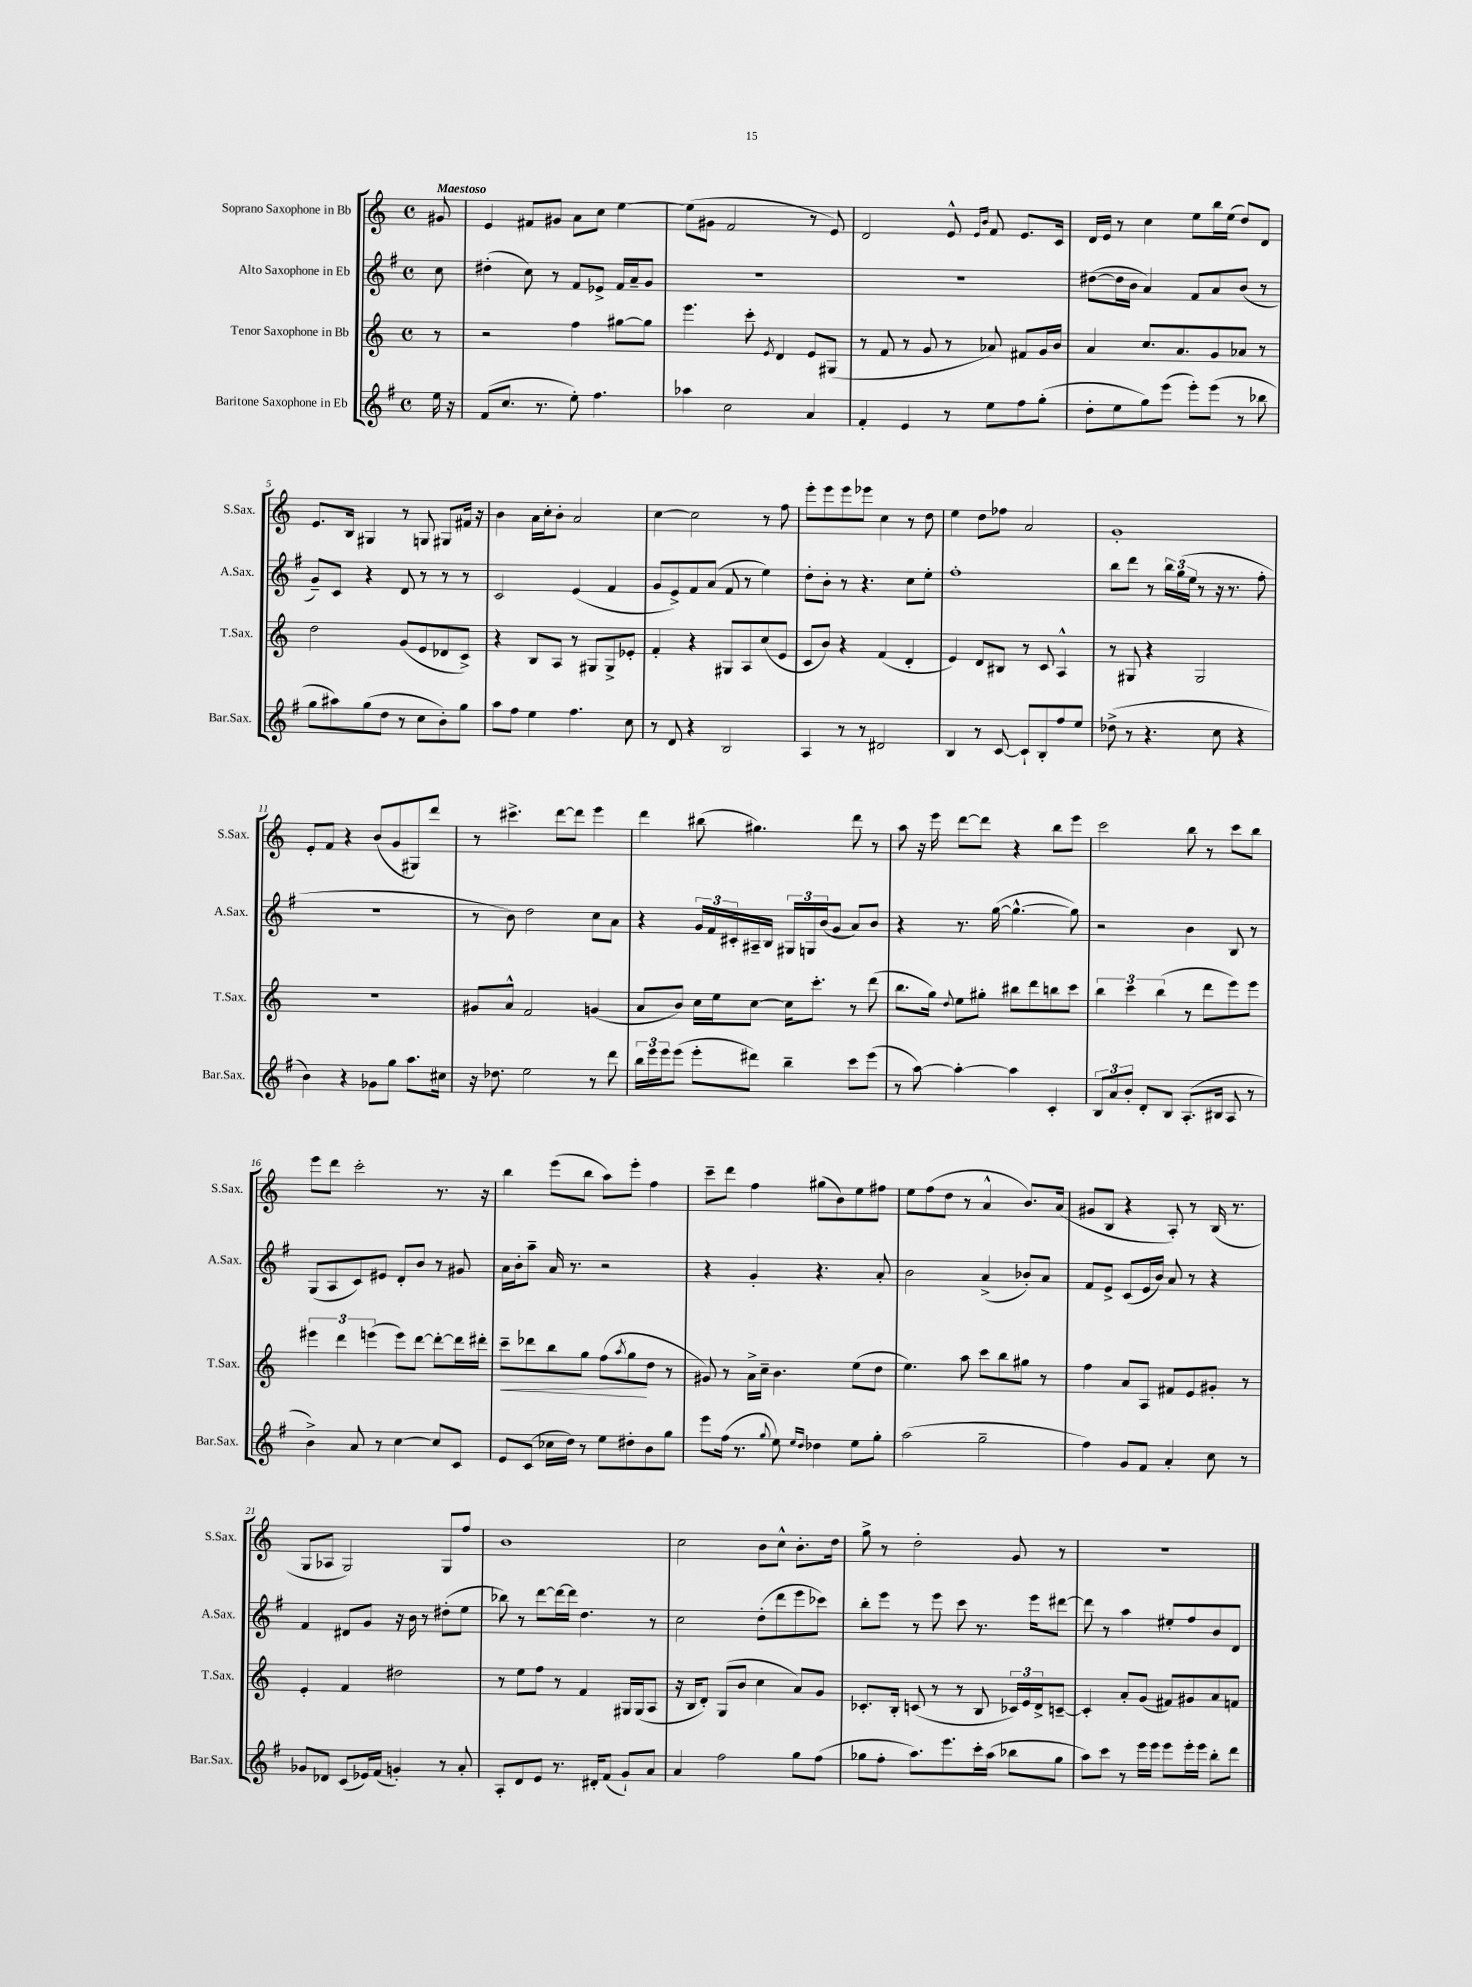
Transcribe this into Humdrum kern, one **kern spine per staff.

**kern	**kern	**dynam	**kern	**kern
*part4	*part3	*part3	*part2	*part1
*staff4	*staff3	*staff3	*staff2	*staff1
*I"Baritone Saxophone in Eb	*I"Tenor Saxophone in Bb	*	*I"Alto Saxophone in Eb	*I"Soprano Saxophone in Bb
*I'Bar.Sax.	*I'T.Sax.	*	*I'A.Sax.	*I'S.Sax.
*clefG2	*clefG2	*	*clefG2	*clefG2
*k[f#]	*k[]	*	*k[f#]	*k[]
*M4/4	*M4/4	*	*M4/4	*M4/4
*met(c)	*met(c)	*	*met(c)	*met(c)
=	=	=	=	=
!	!	!	!	!LO:TX:a:B:t=Maestoso
16ee\	8r	.	8cc\	8g#X/
16r	.	.	.	.
=1	=1	=1	=1	=1
(8f#/L	2r	.	(4dd#X'\	4e/
8.cc/J	.	.	.	.
.	.	.	8cc\)	8f#X/L
8.r	.	.	.	.
.	.	.	8r	8g#X/J
8ee'\)	4ff\	.	8f#/L	8a\L
4.ff#\	.	.	8e-X^/J	8cc\J
.	[8gg#X\L	.	16f#/LL	[4ee\
.	.	.	16a~/J	.
.	8gg#\J]	.	8g/J	.
=2	=2	=2	=2	=2
4aa-X\	4.eee\	.	1r	(8ee\L]
.	.	.	.	8g#X\J
2cc\	.	.	.	2f/
.	8ccc'\	.	.	.
.	8qe/	.	.	.
.	4d/	.	.	.
4a/	8e/L	.	.	8r
.	(8G#X/J	.	.	8e/)
=3	=3	=3	=3	=3
4f#'/	8r	.	1r	2d/
.	8f/	.	.	.
4e/	8r	.	.	.
.	8g/	.	.	.
8r	8r	.	.	8e^^/
.	.	.	.	16qqe/LL
.	.	.	.	16qqb/JJ
8ee\L	8a-X/)	.	.	8f/
8ff#\	8f#X/L	.	.	8.e/L
(8gg'\J	16g/L	.	.	.
.	16b/JJ	.	.	16c/Jk
=4	=4	=4	=4	=4
8dd'\L	4a/	.	([8dd#X\L	16d/LL
.	.	.	.	16e/JJ
8ee\	.	.	16dd#\L]	8r
.	.	.	16b\JJ	.
8gg\)	8.cc/L	.	4a/)	4cc\
(8eee\J	.	.	.	.
.	8.a/	.	.	.
8eee'\L)	.	.	8f#/L	8ee\L
(8eee\J	8g/	.	8a/	16bb\L
.	.	.	.	(16ee\JJ
8r	8a-X/J	.	(8b/J	8dd/L)
8bb-X\	8r	.	8r	8d/J
!!LO:LB:g=z
=5	=5	=5	=5	=5
8gg\L	2dd\	.	8g~/L)	8.e/L
8aa#X\)	.	.	8c/J	.
.	.	.	.	16B/Jk
(8gg\	.	.	4r	4G#X/
8dd\J	.	.	.	.
8r	(8g/L	.	8d/	8r
8cc\L	8e/	.	8r	8Gn/
8b'\)	8d-X/	.	8r	8G#X/L
8gg\J	8c^/J)	.	8r	16f#X/Jk
.	.	.	.	16r
=6	=6	=6	=6	=6
8aa\L	4r	.	2c/	4b\
8ff#\J	.	.	.	.
4ee\	8B/L	.	.	16a\LL
.	.	.	.	16cc'\J
.	8A/J	.	.	8b'\J
4.ff#\	8r	.	(4e/	2a/
.	8G#X/L	.	.	.
.	8G#^/	.	4f#/	.
8cc\	8e-X'/J	.	.	.
=7	=7	=7	=7	=7
8r	4f'/	.	8g/L	[4cc\
8d/	.	.	8e^/)	.
4r	4r	.	8f#/	2cc\]
.	.	.	(8a/J	.
2B/	8G#X/L	.	8f#/	.
.	8A/	.	8r	.
.	(8cc/	.	4ee\)	8r
.	8e/J	.	.	8ff\
=8	=8	=8	=8	=8
4A/	8c/L	.	8dd'\L	8eee'\L
.	8b/J)	.	8b'\J	8eee\
8r	4r	.	8r	8eee\
8r	.	.	4.r	8eee-X\J
2d#X/	(4f/	.	.	4cc\
.	4d'/	.	8cc\L	8r
.	.	.	8ee'\J	8dd\
=9	=9	=9	=9	=9
4B/	4e/)	.	1ff#'	4ee\
8r	8d/L	.	.	8dd\L
[8c/	8B#X/J	.	.	8ff-X\J
8c`/L]	8r	.	.	2a/
8B'/	8c/	.	.	.
8ff#/	4A^^/	.	.	.
8ee/J	.	.	.	.
=10	=10	=10	=10	=10
(8dd-X^\	8r	.	8bb\L	1g'
8r	8G#X/	.	8ddd\J	.
4.r	4r	.	8r	.
.	.	.	24bb\LL	.
.	.	.	(24gg\	.
.	.	.	24ee\JJ	.
.	2G#/	.	8r	.
8cc\	.	.	16r	.
.	.	.	8.r	.
4r	.	.	.	.
.	.	.	8ff#'\	.
!!LO:LB:g=z
=11	=11	=11	=11	=11
4b\)	1r	.	1r	8e'/L
.	.	.	.	8f/J
4r	.	.	.	4r
8g-X\L	.	.	.	(8b/L
8gg\J	.	.	.	8g/
8.aa\L	.	.	.	8G#X/)
.	.	.	.	8ddd/J
16cc#X\Jk	.	.	.	.
=12	=12	=12	=12	=12
16r	8g#X/L	.	8r	8r
8.dd-X\	.	.	.	.
.	8a^^/J	.	8b\)	4.ccc#X^\
2ee\	2f/	.	2dd\	.
.	.	.	.	[8ddd\L
.	.	.	.	8ddd\J]
8r	(4gn/	.	8cc\L	4eee\
8ddd\	.	.	8a\J	.
=13	=13	=13	=13	=13
24bb\LL	8a/L	.	4r	4ddd\
24eee\	.	.	.	.
24eee\J	.	.	.	.
(8eee\J	8b/J)	.	.	.
8eee'\L	16cc\LL	.	24g/LL	(8bb#X\
.	.	.	24f#/	.
.	16ee\J	.	.	.
.	.	.	24c#X'/	.
8ddd#X\J)	[8cc\J	.	16A#X~/	4.gg#X\)
.	.	.	16B/JJ	.
4bb~\	16cc\KL]	.	24G#X/LL	.
.	.	.	24Gn/	.
.	8.ccc'\J	.	.	.
.	.	.	(24b/J	.
.	.	.	8g/J	.
8ccc\L	8r	.	8a/L)	8ddd\
(8eee\J	(8ddd\	.	8b/J	8r
=14	=14	=14	=14	=14
8r	8.bb\L	.	4r	8aa\
[8aa\)	.	.	.	16r
.	16gg\Jk)	.	.	16eee\
.	8qqdd/	.	.	.
4aa'\_	8ee\L	.	8.r	[8ddd\L
.	8gg#X'\J	.	.	8ddd\J]
.	.	.	([16gg\	.
4aa\]	8bb#X\L	.	4.gg^^\_	4r
.	8ddd\	.	.	.
4c'/	8bbn\	.	.	8bb\L
.	8ccc\J	.	8gg\])	8eee\J
=15	=15	=15	=15	=15
12B/L	6bb\	.	2r	2ccc\
12a/	.	.	.	.
12b'/J	6ccc\	.	.	.
8d'/L	.	.	.	.
.	(6bb\	.	.	.
8B/J	.	.	.	.
(8.A'/L	8r	.	4b\	8bb\
.	8ddd\L	.	.	8r
16B#X/Jk	.	.	.	.
8A/	8eee\)	.	8B/	8ccc\L
8r	8eee\J	.	8r	8bb\J
!!LO:LB:g=z
=16	=16	=16	=16	=16
4b^\)	6eee#X\	.	(8G/L	8eee\L
.	.	.	8A/	8ddd\J
.	6ddd\	.	.	.
8a/	.	.	8c/)	2ccc'\
.	(6eeen\	.	.	.
8r	.	.	8e#X/J	.
[4cc\	8eee\L)	.	8d'/L	.
.	[8ddd\J	.	8b/J	.
8cc/L]	8ddd'\L_	.	8r	8.r
8c/J	16ddd\L]	.	8g#X/	.
.	16ddd#X'\JJ	.	.	16r
=17	=17	=17	=17	=17
!	!	!LO:HP:b	!	!
8e/L	8ccc~\L	<	16a\LL	4bb\
.	.	.	16b'\J	.
(8c/J	8ddd-X\	.	8aa~\J	.
16cc-X\LL	8bb\	.	16a/	(8eee\L
16dd\JJ)	.	.	8.r	.
8r	8gg\J	.	.	8bb\J
8ee\L	(8ff\L	.	2r	8aa\L)
.	8qaa/	.	.	.
8dd#X'\	8gg\	.	.	8eee'\J
8b\	8dd\J	[	.	4ff\
8gg\J	8r	.	.	.
=18	=18	=18	=18	=18
8eee\L	8g#X/)	.	4r	8ccc~\L
(16ff#\Jk	8r	.	.	8ddd\J
8.r	.	.	.	.
.	16a^\LL	.	4g'/	4ff\
.	16cc~\JJ	.	.	.
8qqgg/	.	.	.	.
8ee\)	4.b\	.	.	.
16qqee/LL	.	.	.	.
16qqdd/JJ	.	.	.	.
4dd-X\	.	.	4.r	(8gg#X\L
.	.	.	.	8b\)
8ee\L	(8ee\L	.	.	8ee\
8gg'\J	8dd\J	.	8a'/	8ff#X\J
=19	=19	=19	=19	=19
(2aa\	4.ee\)	.	2b\	8ee\L
.	.	.	.	(8ff\
.	.	.	.	8dd\J
.	8aa\	.	.	8r
2gg~\	8ccc\L	.	(4a^/	4a^^/
.	8bb\	.	.	.
.	8gg#X\J	.	8b-X'/L)	8.b/L)
.	8r	.	8a/J	.
.	.	.	.	(16a/Jk
=20	=20	=20	=20	=20
4ff#\)	4ff\	.	8f#/L	8g#X/L
.	.	.	8e^/J	8B/J
8g/L	8a/L	.	(8c/L	4r
8f#/J	8A/J	.	16e/L	.
.	.	.	16b/JJ)	.
4a'/	8f#X/L	.	8a/	8A'/)
.	8e/	.	8r	8r
8cc\	8g#X'/J	.	4r	(16B/
.	.	.	.	8.r
8r	8r	.	.	.
!!LO:LB:g=z
=21	=21	=21	=21	=21
8g-X/L	4e'/	.	4f#/	8G/L
8d-X/J	.	.	.	8A-X/J
(8c/L	4f/	.	8d#X/L	2G/)
16e-X/L)	.	.	8g/J	.
(16f#/JJ	.	.	.	.
4gn'/)	2dd#X\	.	16r	.
.	.	.	16b\	.
.	.	.	8r	.
8r	.	.	(8dd#X'\L	8G/L
8a'/	.	.	8ee\J	8ff/J
=22	=22	=22	=22	=22
8A'/L	8r	.	8bb-X\)	1b
8d/	8ee\L	.	8r	.
8e/J	8ff\J	.	[8ddd\L	.
8.r	8r	.	16ddd\L_	.
.	.	.	16ddd\JJ]	.
.	4f/	.	4.dd\	.
16d#X'/KL	.	.	.	.
(8f#/J	.	.	.	.
8g`/L)	16G#X/LL	.	.	.
.	(16G#/J	.	.	.
8a/J	8A/J	.	8r	.
=23	=23	=23	=23	=23
4a/	16r	.	2cc\	2cc\
.	16B/KL	.	.	.
.	8d'/J)	.	.	.
2ff#\	(8G/L	.	.	.
.	8b/J	.	.	.
.	4cc\	.	(8dd'\L	8b\L
.	.	.	8ddd\	8cc^^\J
8gg\L	8a/L)	.	8eee\	8.b'\L
(8ff#\J	8g/J	.	8ccc-X\J)	.
.	.	.	.	16dd\Jk
=24	=24	=24	=24	=24
8gg-X\L	8.c-X'/L	.	8bb'\L	8gg^\
8ff#'\J	.	.	8eee\J	8r
.	16B'/Jk	.	.	.
8.aa\L)	(8cn/	.	8r	2dd'\
.	8r	.	8eee\	.
8.eee\	.	.	.	.
.	8r	.	8ccc\	.
16ccc'\L	8B/	.	8.r	.
(16aa\JJ	.	.	.	.
8bb-X\L	24c-X/LL)	.	.	8g/
.	24e/	.	.	.
.	.	.	16eee\KL	.
.	24d^/J	.	.	.
8gg-\J	[8cn~/J	.	[8ddd#X\J	8r
=25	=25	=25	=25	=25
8aa\L)	4c'/]	.	8ddd#\]	1r
8ccc\J	.	.	8r	.
8r	8a'/L	.	4aa\	.
16eee\LL	(8g/J	.	.	.
16eee\JJ	.	.	.	.
8eee\L	8f#X/L)	.	8ee#X'/L	.
16eee'\L	8g#X/	.	8ff#/	.
16eee\JJ	.	.	.	.
8bb'\L	8a/	.	8b/	.
8ddd\J	8fn/J	.	8d/J	.
==	==	==	==	==
*-	*-	*-	*-	*-
